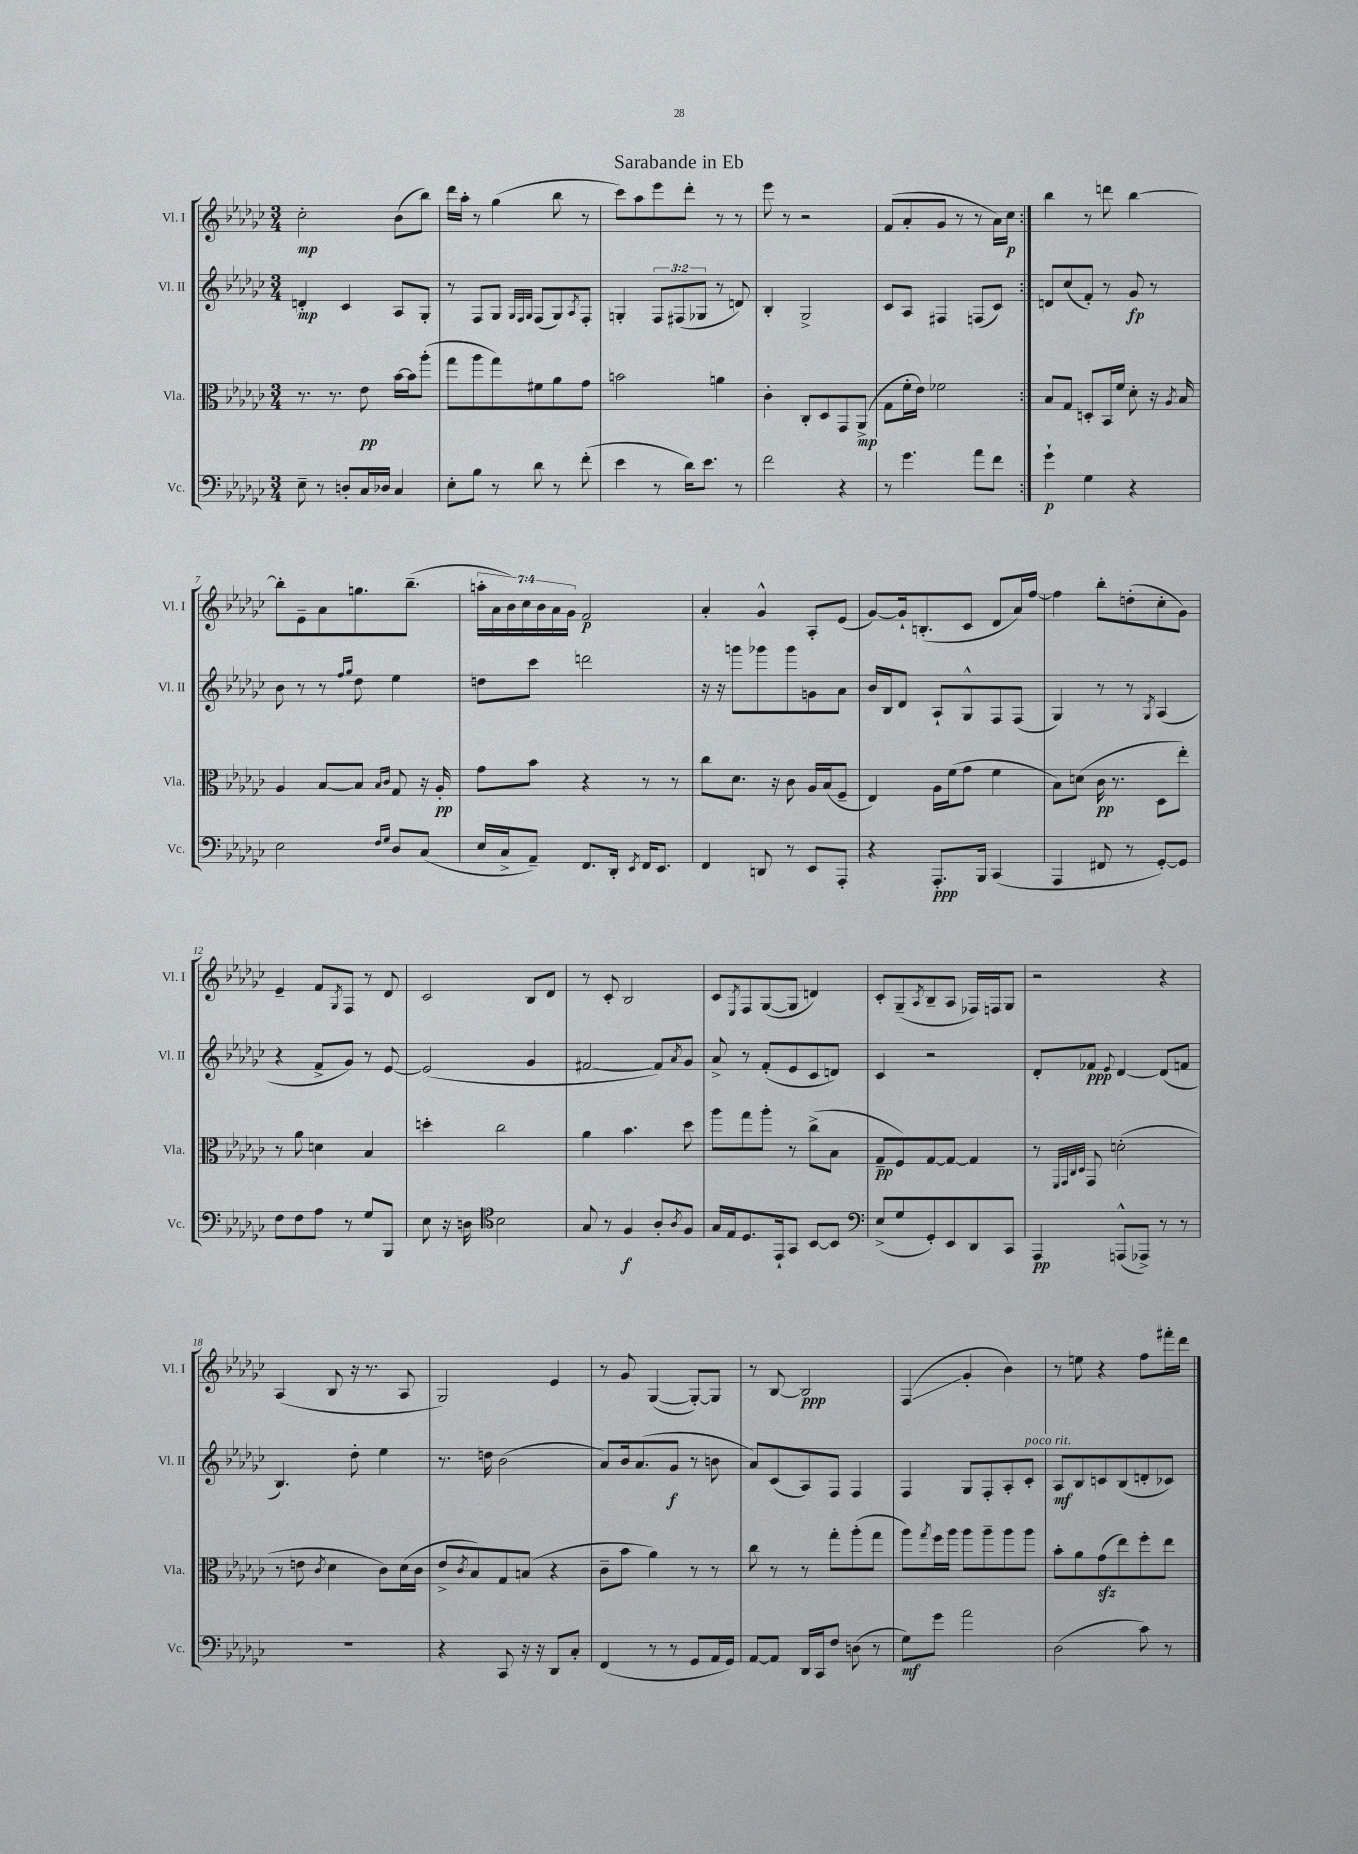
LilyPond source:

\header { title = "Sarabande in Eb" }
<<
\new StaffGroup <<
\new Staff = "s0" \with { instrumentName = "Vl. I" shortInstrumentName = "Vl. I" } {
    \clef treble \key ges \major \numericTimeSignature \time 3/4 \override Staff.TupletNumber.text = #tuplet-number::calc-fraction-text
    \repeat volta 2 { ces''2-.\mp bes'8( bes''8) |
    des'''16 aes''16-. r8 ges''4( bes''8 r8 |
    ces'''8) aes''8 ees'''8 des'''8-. r8 r8 |
    ees'''8 r8 r2 |
    f'8( aes'8-. ges'8 r8 r8 aes'16) ces''16\p | }
    bes''4 r8 d'''8 bes''4~ |
    bes''8-. ees'8-- aes'8 g''8. bes''8.--( |
    \tuplet 7/4 { a''16-. aes'16 bes'16) ces''16 bes'16 aes'16 ges'16 } f'2\p |
    aes'4-. ges'4-^ aes8-. ees'8( |
    ges'8~) ges'16-! b8.-.( ces'8 des'8 aes'16) f''16~ |
    f''4 bes''8-. d''8-.( ces''8-. ges'8) |
    ees'4-- f'8 \acciaccatura { ges8 } f8 r8 des'8 |
    ces'2 bes8 des'8 |
    r8 ces'8-. bes2 |
    ces'8 \acciaccatura { ees8 } f8 ges8~( ges8 d'4) |
    ces'8-. ges8--( \acciaccatura { aes8 } bes8-- aes8 fes16) f16 ges8 |
    r2 r4 |
    aes4( bes8 r16 r8. aes8 |
    ges2) ees'4 |
    r8 ges'8 ges4~( ges8~-.) ges8 |
    r8 bes8~ bes2\ppp |
    f4\glissando( ges'4-. bes'4) |
    r8 e''8 r4 f''8 fis'''16-. des'''16 \bar "|." |
}
\new Staff = "s1" \with { instrumentName = "Vl. II" shortInstrumentName = "Vl. II" } {
    \clef treble \key ges \major \numericTimeSignature \time 3/4 \override Staff.TupletNumber.text = #tuplet-number::calc-fraction-text
    \repeat volta 2 { d'4-.\mp ces'4 aes8 ges8-. |
    r8 f8 ges8 \grace { ges32 f32 ges32 } f8( ges8) \acciaccatura { aes8 } f8-. |
    g4-. \tuplet 3/2 { f8 fis8( ges8 } r8 d'8) |
    bes4-. ges2-> |
    ces'8 aes8 fis4 f8( ces'8) | }
    d'8 ces''8( f'8-.) r8 ges'8\fp r8 |
    bes'8 r8 r8 \grace { f''16 ges''16 } des''8 ees''4 |
    d''8 ces'''8 d'''2 |
    r16 r16 g'''8 ges'''8 ges'''8 g'8 aes'8 |
    bes'16 bes16 des'8 aes8-! ges8-^ f8 f8( |
    ges4) r8 r8 \acciaccatura { ges8 } aes4( |
    r4 f'8-> ges'8) r8 ees'8~ |
    ees'2( ges'4 |
    fis'2~ fis'8) \acciaccatura { aes'8 } ges'8 |
    aes'8-> r8 f'8-.( ees'8 ces'8 d'8) |
    ces'4 r2 |
    des'8-. fes'8\ppp \appoggiatura { ees'8 } des'4~ des'8( f'8 |
    bes4.) des''8-. ees''4 |
    r8. d''16 bes'2( |
    aes'8) bes'16 aes'8.( ges'8\f r8 b'8 |
    aes'8) ces'8( aes8) f8 f4 |
    f4 ges8 f8-. aes8-. ces'8-.^\markup { \italic "poco rit." } |
    aes8\mf bes8 c'8 bes8( d'8-. ces'8) \bar "|." |
}
\new Staff = "s2" \with { instrumentName = "Vla." shortInstrumentName = "Vla." } {
    \clef alto \key ges \major \numericTimeSignature \time 3/4
    \repeat volta 2 { r8. r8. ees'8\pp bes'16~ bes'16 aes''8-.( |
    ges''8 aes''8 ges''8) fis'8 aes'8 ges'8 |
    b'2 a'4 |
    ces'4-. ces8-. des8 ges,8 aes,8->\mp( |
    ges8 f'16-. ees'16) fes'2 | }
    bes8 ges8 d8-. bes,16 f'16 des'8-. r16 \acciaccatura { aes8 } bes16 |
    aes4 bes8~ bes8 \grace { bes16 ces'16 } ges8 r16 aes16-.\pp |
    ges'8 bes'8 r4 r8 r8 |
    ces''8 des'8. r16 ces'8 aes16 bes16( f8-- |
    ees4) aes16 f'16( ges'8 f'4 |
    bes8) d'8( ces'16\pp r8. des8 ees''8-.) |
    r8 aes'8 d'4 bes4 |
    d''4-. ces''2 |
    aes'4 bes'4. des''8 |
    aes''8 ges''8 aes''8-. r8 ces''8->( bes8 |
    ges8--\pp f8) ges8~ ges8~ ges4 |
    r8 \grace { f,32 ges,32 ces32 des32 } ges,8 d'2-.( |
    r8 e'8 \acciaccatura { ces'8 } des'4 ces'8) des'16( ces'16 |
    ees'8-> \acciaccatura { ces'8 } bes8) ges8 b8( r4 |
    ces'8-- bes'8 aes'4) r8 r8 |
    ces''8 r8 r8 ges''8-. aes''8-.( ges''8 |
    aes''8) \acciaccatura { ges''8 } f''16 aes''16 aes''8 aes''8-- aes''8 aes''8 |
    bes'8-. aes'8 ges'8\sfz( ees''8) f''8-. ees''8 \bar "|." |
}
\new Staff = "s3" \with { instrumentName = "Vc." shortInstrumentName = "Vc." } {
    \clef bass \key ges \major \numericTimeSignature \time 3/4
    \repeat volta 2 { ees8-- r8 d8-. ces16 des16 ces4 |
    ees8-. bes8 r8 des'8 r8 f'8-.( |
    ees'4 r8 des'16) ees'8. r8 |
    f'2 r4 |
    r8 ges'4. aes'8 f'8 | }
    ges'4-!\p ges4 r4 |
    ees2 \grace { f16 ges16 } des8 ces8( |
    ees16 ces16-> aes,8--) f,8. des,16-. \acciaccatura { ees,8 } f,16 ees,8. |
    f,4 d,8 r8 ees,8 aes,,8-. |
    r4 aes,,8.-.\ppp bes,,16 ces,4( |
    aes,,4 fis,8 r8 ges,8~-.) ges,8 |
    f8 f8 aes8 r8 ges8 bes,,8 |
    ees8 r16 d16 \clef tenor bes2 |
    ges8 r8 f4\f aes8-. \acciaccatura { aes8 } f8 |
    ges16 ees16 des8. ees,16-! ges,8 bes,8~ bes,8 |
    \clef bass ees8->( ges8 ges,8-.) ees,8 des,8 ces,8 |
    aes,,4\pp a,,8-^( aes,,8->) r8 r8 |
    R2. |
    r4 ces,8 r16 r16 des,8 ces8-. |
    f,4( r8 r8 ges,8 aes,16 ges,16) |
    aes,8~ aes,8 des,16 ces,16 f8 d8( r8 |
    ges8\mf) ges'8 aes'2 |
    des2( ces'8) r8 \bar "|." |
}
>>
>>
